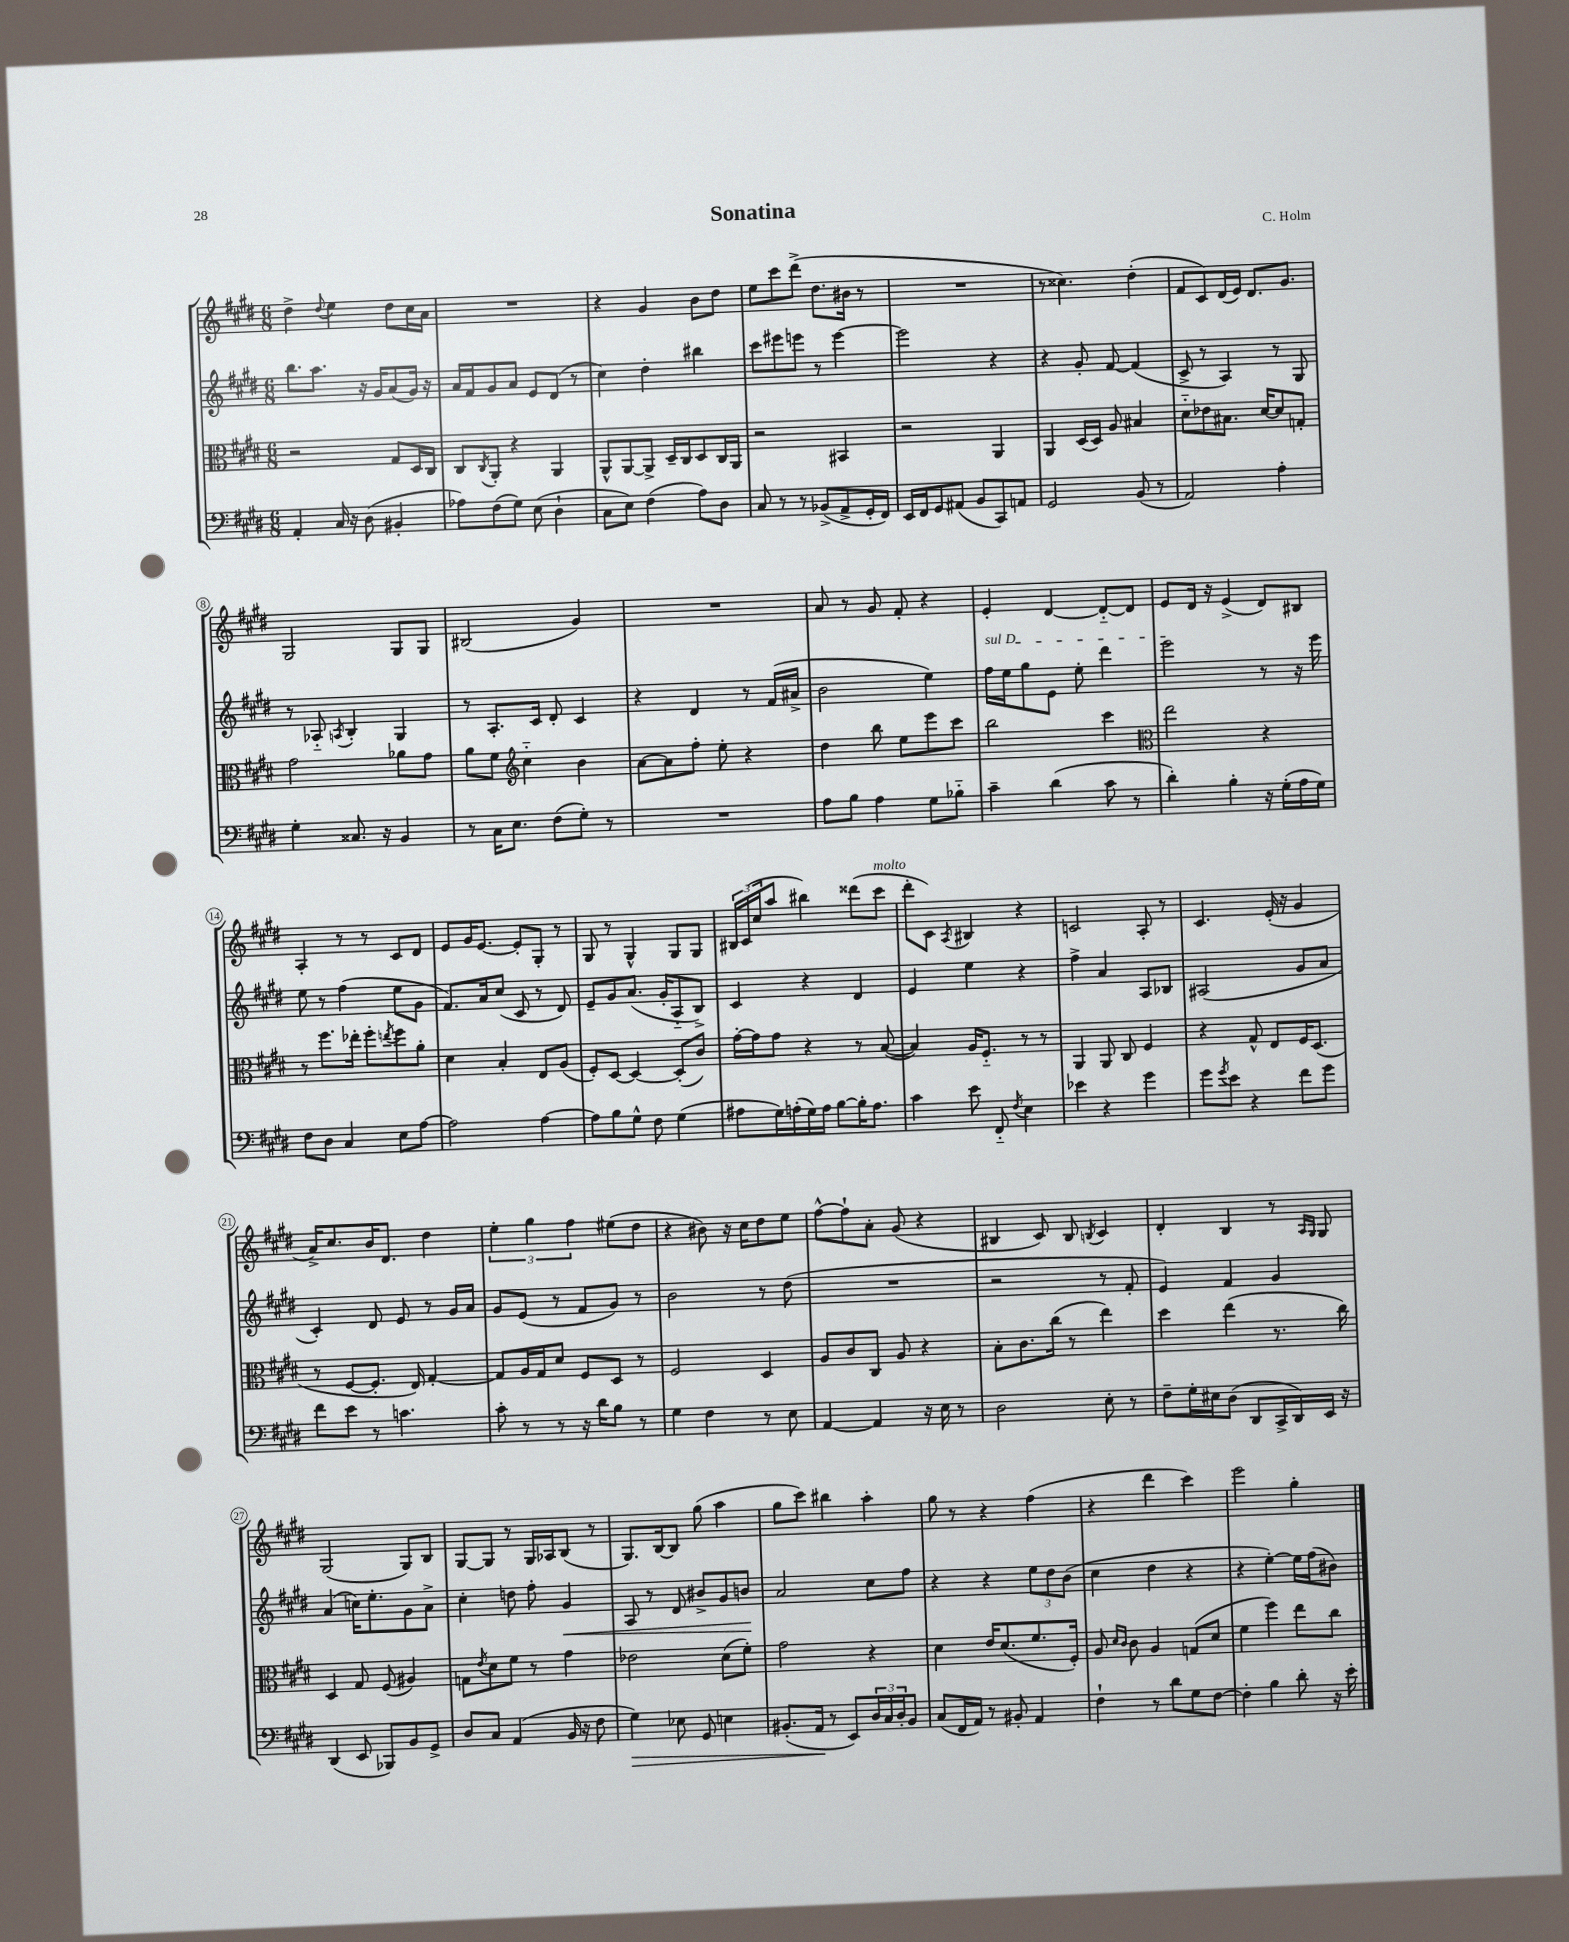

**kern	**kern	**kern	**kern
*staff4	*staff3	*staff2	*staff1
*clefF4	*clefC3	*clefG2	*clefG2
*k[f#c#g#d#]	*k[f#c#g#d#]	*k[f#c#g#d#]	*k[f#c#g#d#]
*M6/8	*M6/8	*M6/8	*M6/8
4AA'/	2r	8.bb\L	4dd#^\
.	.	8.aa\J	.
.	.	.	8qqdd#/
16C#/	.	.	4ee\
16r	.	.	.
(8D#\	.	16r	.
.	.	16g#/LK	.
4BB#'/	8G#/L	(8a/	8dd#\L
.	16D#/L	16g#/Jk)	16cc#\L
.	16C#/JJ	16r	16a\JJ
=	=	=	=
8A-\L)	8C#/L	16a/LL	2.r
.	.	16f#/J	.
.	8qC#/	.	.
(8F#\	8AA'/J	8g#/	.
8G#\J)	4r	8a/J	.
(8E\	.	8e/L	.
4D#`\	4AA/	(8d#/J	.
.	.	8r	.
=	=	=	=
8C#\L	8AA^^/L	4cc#\)	4r
8E\J)	[8AA/	.	.
(4F#\	8AA^/]J	4dd#'\	4g#/
.	16D#~/LL	.	.
.	16C#/J	.	.
8A\L)	8D#/	4bb#\	8b\L
8D#\J	16C#/L	.	8dd#\J
.	16AA/JJ	.	.
=	=	=	=
8C#/	2r	8ccc#\L	8ee\L
8r	.	8eee#\	8ccc#\
8r	.	8eee\J	(8ddd#^\J
(8BB-^/L	.	8r	8.dd#\L
8AA^/	4BB#/	[4eee\	.
.	.	.	16b#\Jk
16GG#'/L	.	.	8r
16FF#/JJ)	.	.	.
=	=	=	=
16EE/LL	2r	2eee\]	2.r
16FF#/J	.	.	.
8GG#/	.	.	.
(8AA#/J	.	.	.
8BB/L	.	.	.
8CC#/)	4AA/	4r	.
8AA/J	.	.	.
=	=	=	=
2GG#/	4AA/	4r	8r
.	.	.	4.cc##\)
.	(16D#/LL	8g#'/	.
.	16D#/JJ)	.	.
.	8A/	[8f#/	.
(8BB/	4B#/	(4f#/]	(4dd#'\
8r	.	.	.
=	=	=	=
2AA/)	8d#'~\L	8c#^/	8f#/L
.	8e-\	8r	8c#/)
.	8.B#\J	4A/)	(16d#/L
.	.	.	16e/JJ)
.	.	.	8.d#/L
.	[16d#/LK	.	.
4A'\	8d#/]	8r	.
.	.	.	8.g#/J
.	8G'/J	8G#/	.
=	=	=	=
4G#'\	2g#\	8r	2G#/
.	.	8A-'~/	.
.	.	8qA/	.
8.C##/	.	4B'/	.
16r	.	.	.
4BB/	8a-\L	4G#/	8G#/L
.	8g#\J	.	8G#/J
=	=	=	=
8r	8a\L	8r	(2B#/
16C#\LK	8f#\J	8.A'/L	.
8.E\J	.	.	.
*	*clefG2	*	*
.	4cc#'~\	.	.
.	.	16c#/Jk	.
(8F#\L	.	8d#'/	.
8G#'\J)	4b\	4c#/	4g#/)
8r	.	.	.
=	=	=	=
2.r	[8a\L	4r	2.r
.	8a\]	.	.
.	8ff#'\J	4d#/	.
.	8ee'\	.	.
.	4r	8r	.
.	.	(16f#/LL	.
.	.	16a#^/JJ	.
=	=	=	=
8A\L	4dd#\	2b\	8a/
8B\J	.	.	8r
4A\	8bb\	.	8g#/
.	8ee\L	.	8f#'/
8G#\L	8eee\	4ee\)	4r
8B-'~\J	8ccc#\J	.	.
=	=	=	=
4c#~\	2bb\	16ff#\LL	4e'/
.	.	16ee\J	.
.	.	8gg#\	.
(4d#\	.	8e\J	[4d#/
.	.	8ee'\	.
8c#\	4ccc#\	4ddd#\	8d#'~/_L
8r	.	.	8d#/]J
=	=	=	=
*	*clefC3	*	*
4d#'\)	2ee\	2eee\	8e/L
.	.	.	16d#/Jk
.	.	.	16r
4B'\	.	.	(4e^/
16r	4r	8r	8d#/L)
(16G#'\LL	.	.	.
16A\	.	16r	8B#/J
16G#\JJ)	.	16eee\	.
=	=	=	=
8F#\L	8r	8ee\	4A'/
8D#\J	8.ff#\L	8r	.
4C#/	.	(4ff#\	8r
.	16ee-'\Jk	.	.
.	8ff#'\L	.	8r
.	8qee/	.	.
8E\L	8ff#\	8ee\L	8c#/L
[8A\J	8a'\J	8g#\J	8d#/J
=	=	=	=
2A\]	4d#\	8.f#/L)	8e/L
.	.	.	16g#/K
.	.	16a/k	[8.e/J
.	4B'/	(8cc#/J	.
.	.	8c#/	8e'/]L
[4A\	8E/L	8r	8G#'/J
.	(8A/J	8d#/)	8r
=	=	=	=
8A\]L	8F#'/L)	8e~/L	8G#/
8B\	[8D#/J	8g#/	8r
8G#^^\J	4D#/_	(8.a/J	4G#^^/
8F#\	.	.	.
.	.	16g#'/LK	.
(4G#\	(8D#'/]L	8A'~/	8G#/L
.	8c#/J)	8B^/J)	8G#/J
=	=	=	=
8A#\L	[16g#'\LL	4c#/	24B#/LL
.	.	.	(24c#/
.	16g#\]J	.	.
.	.	.	24cc#/J
16G#\L)	8g#\J	.	8aa/J
(16A'\	.	.	.
16G#\)	4r	4r	4bb#\)
16A\JJ	.	.	.
[8B\L	.	.	.
16B'\]K	8r	4d#/	(8ddd##\L
8.A\J	.	.	.
.	([8B/	.	8ccc#\J
=	=	=	=
4c#\	4B/])	4e/	8ddd#'\L
.	.	.	8c#\J)
.	.	.	8qA/
8e\	16A/LK	4ee\	4B#/
.	8.F#'~/J	.	.
8FF#'~/	.	.	.
8qF#/	.	.	.
4E\	8r	4r	4r
.	8r	.	.
=	=	=	=
4e-\	4AA/	4ff#^\	2c/
4r	8AA/	4a/	.
.	8C#/	.	.
4g#\	4F#/	8A/L	8A'/
.	.	8B-/J	8r
=	=	=	=
8g#\L	4r	(2A#/	4.c#/
8qg#/	.	.	.
8e\J	.	.	.
4r	8G#^^/	.	.
.	8E/L	.	(16e'/
.	.	.	16r
8f#\L	16F#/K	8g#/L	4g#/
.	(8.D#/J	.	.
8g#\J	.	8a/J	.
=	=	=	=
8f#\L	8r	4c#'/)	16a^/LK)
.	.	.	8.cc#/
8e\J	[8F#/L	.	.
8r	8.F#'/]J	8d#/	16b/K
.	.	.	8.d#/J
4.c\	.	8e/	.
.	16E/)	.	.
.	[4G#'/	8r	4dd#\
.	.	16g#/LL	.
.	.	16a/JJ	.
=	=	=	=
8c#'\	8G#/]L	8g#/L	6ee'\
8r	16A/L	(8e/J	.
.	.	.	6gg#\
.	16G#/J	.	.
8r	8d#/J	8r	.
.	.	.	6ff#\
16r	8F#/L	8f#/L	.
16d#\LK	.	.	.
8B\J	8D#/J	8g#/J)	(8ee#\L
8r	8r	8r	8dd#\J
=	=	=	=
4G#\	2F#/	2b\	4r
4F#\	.	.	8b#\)
.	.	.	16r
.	.	.	16cc#\LK
8r	4D#/	8r	8dd#\
8E\	.	(8dd#\	8ee\J
=	=	=	=
[4AA/	8A/L	2.r	[8ff#^^\L
.	8c#/	.	8ff#`\]
4AA/]	8C#/J	.	8a'\J
.	8A/	.	(8g#/
16r	4r	.	4r
16E\	.	.	.
8r	.	.	.
=	=	=	=
2D#\	8B'\L	2r	4B#/
.	8.c#\	.	.
.	.	.	8c#/)
.	(16cc#\Jk	.	.
.	8r	.	8B#/
.	.	.	8qB/
8E'\	4ee\)	8r	4c#/
8r	.	8f#'/	.
=	=	=	=
8F#~\L	4dd#\	4e/)	4d#'/
16G#'\L	.	.	.
16E#\J	.	.	.
(8D#\J	(4ee\	4f#/	4B/
8DD#/L	.	.	.
16CC#^/L	8.r	4g#/	8r
16DD#/)	.	.	.
.	.	.	16qqA/LL
.	.	.	16qqG#/JJ
16EE/JJ	.	.	8G#/
16r	16cc#\)	.	.
=	=	=	=
(4DD#/	4D#/	(4a/	(2G#/
8EE/	8G#/	16cc\LK)	.
.	.	8.ee'\	.
8BBB-/L)	(8F#/	.	.
8BB/	4A#/)	8g#\	8G#/L)
8GG#^/J	.	8a^\J	8B/J
=	=	=	=
8D#/L	8G\L	4cc#'\	[8G#/L
.	8qe/	.	.
8C#/J	8d#\	.	8G#/]J
(4AA/	8f#\J	8dd\	8r
.	8r	8ff#'\	16G#/LL
.	.	.	16A-/J
16BB/	4g#\	4g#/	(8B/J
16r	.	.	.
8F#\	.	.	8r
=	=	=	=
4G#\)	2e-\	8A/	8.G#/L)
.	.	8r	.
.	.	.	[16B/k
8E-\	.	8d#/	8B/]J
8GG#/	.	8b#^/L	(8gg#\
4E\	(8d#\L	8g#/	4aa\
.	8f#'\J)	8b/J	.
=	=	=	=
(8.BB#'/L	2g#\	2a/	8gg#\L
.	.	.	8ccc#\J)
16AA/Jk	.	.	.
8r	.	.	4bb#\
8EE/L)	.	.	.
24D#/L	4r	8cc#\L	4aa'\
24C#/	.	.	.
24D#'/J	.	.	.
8BB#/J	.	8ff#\J	.
=	=	=	=
(8C#/L	4d#\	4r	8gg#\
16FF#/L	.	.	8r
16AA/JJ)	.	.	.
8r	16e/LK	4r	4r
.	(8.d#/	.	.
8BB#'/	.	.	.
4AA/	8.f#/	12ee\L	(4ff#\
.	.	12dd#\	.
.	.	(12b\J	.
.	16F#'/Jk)	.	.
=	=	=	=
4F#`\	8A/	4cc#\	4r
.	16qqd#/LL	.	.
.	16qqc#/JJ	.	.
.	8c#\	.	.
8r	4A/	4dd#\	4ddd#\
8d#\L	.	.	.
8G#\	(8G/L	4r	4ccc#\)
[8F#\J	8d#/J	.	.
=	=	=	=
4F#'\]	4f#\	4r	2eee\
4B\	4ff#\)	[4ee'\)	.
8d#'\	8ee\L	16ee\]LL	4gg#'\
.	.	(16ff#\J	.
16r	8cc#\J	8b#\J)	.
16e'\	.	.	.
==	==	==	==
*-	*-	*-	*-
